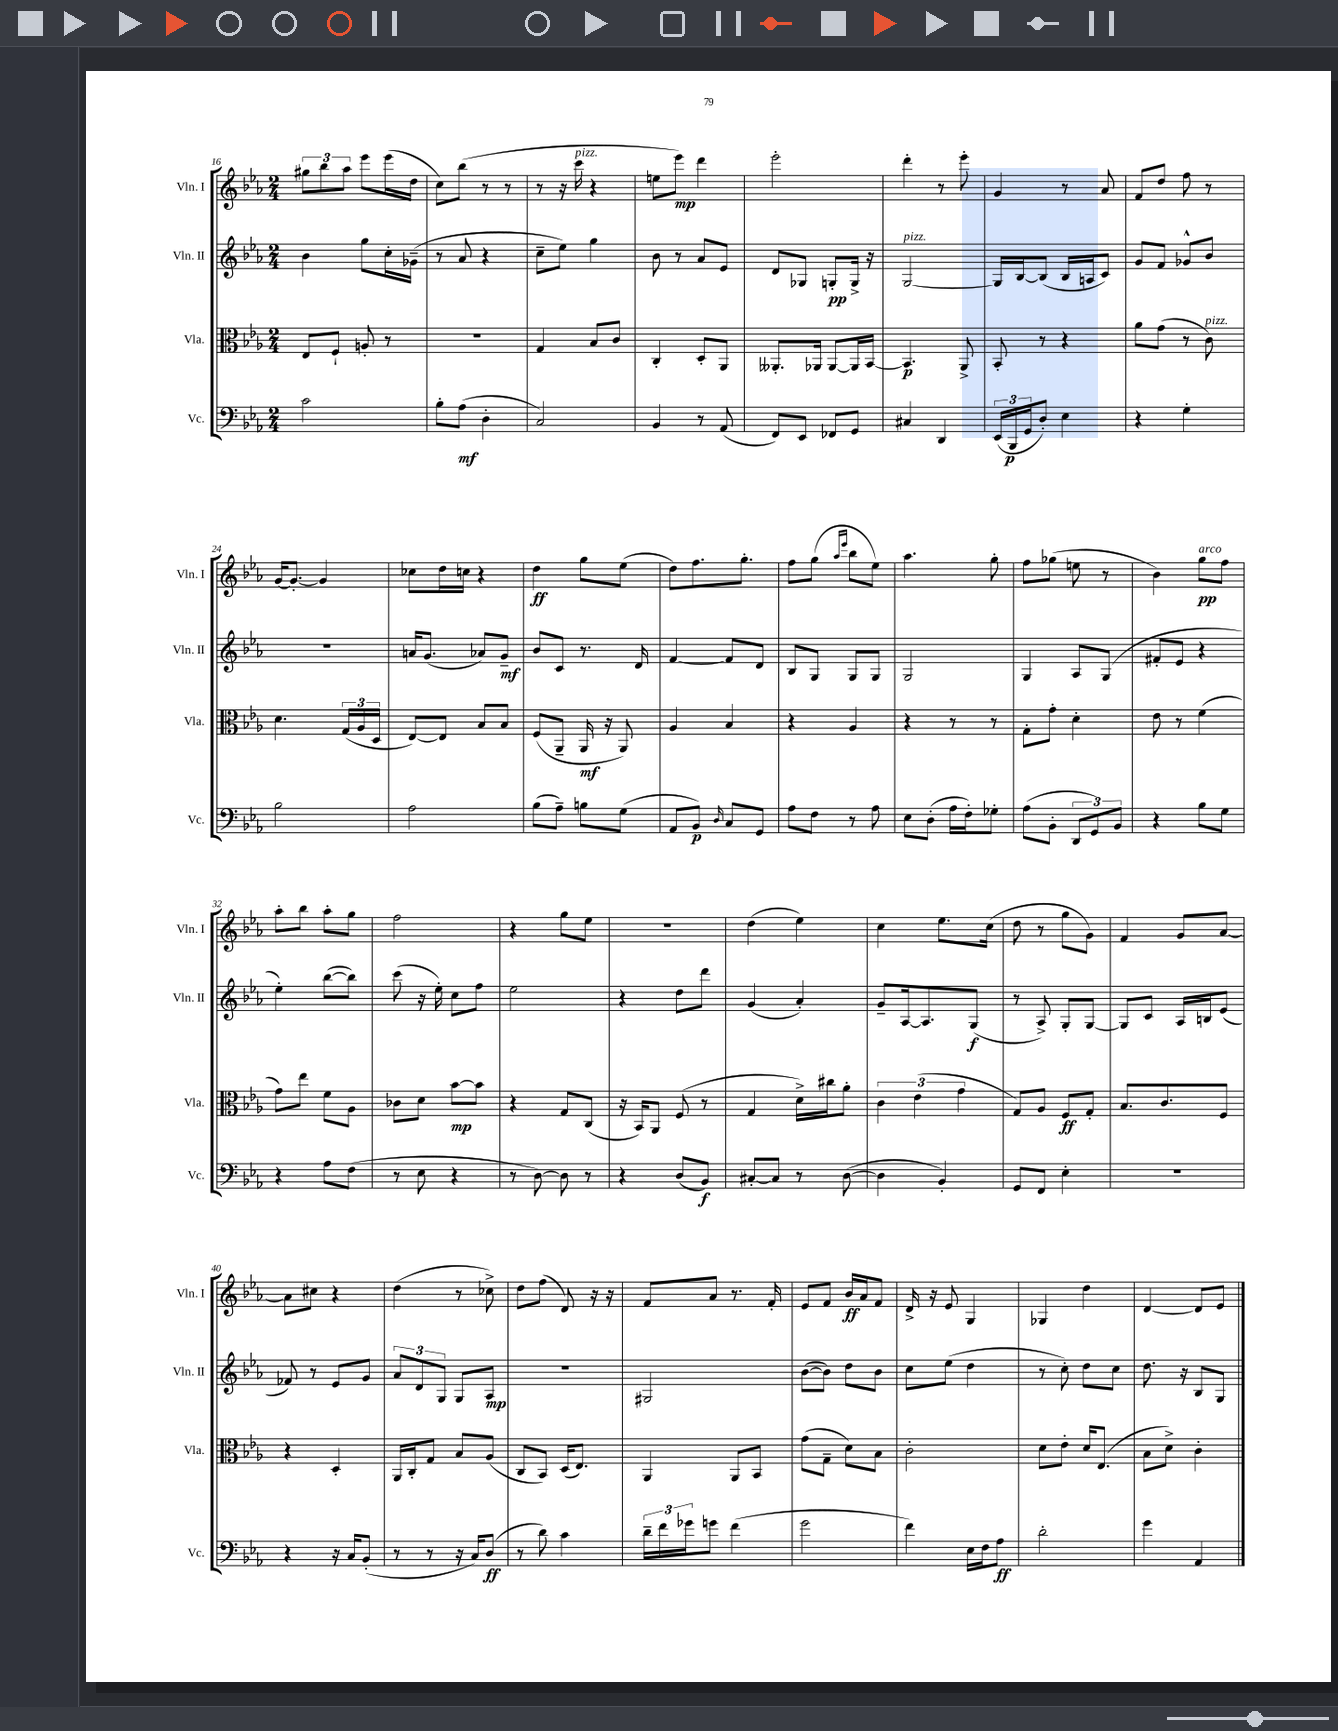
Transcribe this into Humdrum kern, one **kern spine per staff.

**kern	**dynam	**kern	**dynam	**kern	**dynam	**kern	**dynam
*part4	*part4	*part3	*part3	*part2	*part2	*part1	*part1
*staff4	*staff4	*staff3	*staff3	*staff2	*staff2	*staff1	*staff1
*I"Vc.	*	*I"Vla.	*	*I"Vln. II	*	*I"Vln. I	*
*I'Vc.	*	*I'Vla.	*	*I'Vln. II	*	*I'Vln. I	*
*clefF4	*	*clefC3	*	*clefG2	*	*clefG2	*
*k[b-e-a-]	*	*k[b-e-a-]	*	*k[b-e-a-]	*	*k[b-e-a-]	*
*M2/4	*	*M2/4	*	*M2/4	*	*M2/4	*
=16	=16	=16	=16	=16	=16	=16	=16
2c\	.	8E-/L	.	4b-\	.	12gg#X\L	.
.	.	.	.	.	.	12bb-\	.
.	.	8F`/J	.	.	.	.	.
.	.	.	.	.	.	12aa-\J	.
.	.	8An'/	.	8gg\L	.	8eee-\L	.
.	.	8r	.	16cc'\L	.	(16eee-\L	.
.	.	.	.	(16g-X~\JJ	.	16dd\JJ	.
=17	=17	=17	=17	=17	=17	=17	=17
8B-'\L	.	2r	.	8r	.	8cc\L)	.
(8A-\J	mf	.	.	8a-/	.	(8bb-\J	.
4D'\	.	.	.	4r	.	8r	.
.	.	.	.	.	.	8r	.
=18	=18	=18	=18	=18	=18	=18	=18
2C/)	.	4G/	.	8cc~\L	.	8r	.
.	.	.	.	8ee-\J)	.	16r	.
!	!	!	!	!	!	!LO:TX:a:i:t=pizz.	!
.	.	.	.	.	.	16ccc\	.
.	.	8B-/L	.	4gg\	.	4r	.
.	.	8c/J	.	.	.	.	.
=19	=19	=19	=19	=19	=19	=19	=19
4BB-/	.	4C'/	.	8b-\	.	8een\L	.
.	.	.	.	8r	.	8eee-\J)	mp
8r	.	8D'/L	.	8a-/L	.	4ddd\	.
(8AA-/	.	8AA-/J	.	8e-/J	.	.	.
=20	=20	=20	=20	=20	=20	=20	=20
8FF/L)	.	8.AA--X'/L	.	8d/L	.	2eee-'\	.
8EE-/J	.	.	.	8G-X/J	.	.	.
.	.	16AA-X/Jk	.	.	.	.	.
8FF-X/L	.	[8AA-/L	.	8Gn'/L	pp	.	.
8GG/J	.	16AA-/L]	.	16G^/Jk	.	.	.
.	.	[16BB-/JJ	.	16r	.	.	.
=21	=21	=21	=21	=21	=21	=21	=21
!	!	!	!	!LO:TX:a:i:t=pizz.	!	!	!
4C#X/	.	4.BB-/]	p	[2G/	.	4ddd'\	.
4DD/	.	.	.	.	.	8r	.
.	.	8AA-^/	.	.	.	8eee-'\	.
=22	=22	=22	=22	=22	=22	=22	=22
(24EE-/LL	.	8BB-'/	.	16G/LL]	.	4g/	.
24BBB-/	p	.	.	.	.	.	.
.	.	.	.	[16B-/J	.	.	.
24GG/J	.	.	.	.	.	.	.
8D'/J)	.	8r	.	(8B-/J]	.	.	.
4E-\	.	4r	.	16B-/LL	.	8r	.
.	.	.	.	16An/J	.	.	.
.	.	.	.	8c/J)	.	8a-/	.
=23	=23	=23	=23	=23	=23	=23	=23
4r	.	8a-\L	.	8g/L	.	8f/L	.
.	.	(8g\J	.	8f/J	.	8dd/J	.
4G'\	.	8r	.	8g-X^^/L	.	8ff\	.
!	!	!LO:TX:a:i:t=pizz.	!	!	!	!	!
.	.	8c\)	.	8b-/J	.	8r	.
!!LO:LB:g=z
=24	=24	=24	=24	=24	=24	=24	=24
2B-\	.	4.d\	.	2r	.	[16g/KL	.
.	.	.	.	.	.	8.g'/J_	.
.	.	.	.	.	.	4g/]	.
.	.	(24G/LL	.	.	.	.	.
.	.	24A-/	.	.	.	.	.
.	.	24D/JJ	.	.	.	.	.
=25	=25	=25	=25	=25	=25	=25	=25
2A-\	.	[8E-/L)	.	16an/KL	.	8cc-X\L	.
.	.	.	.	(8.g/J	.	.	.
.	.	8E-/J]	.	.	.	16dd\L	.
.	.	.	.	.	.	16ccn\JJ	.
.	.	8B-/L	.	8a-X/L)	.	4r	.
.	.	8B-/J	.	8g~/J	mf	.	.
=26	=26	=26	=26	=26	=26	=26	=26
(8B-\L	.	(8F/L	.	8b-/L	.	4dd\	ff
8A-~\J)	.	8AA-~/J	.	8c/J	.	.	.
8Bn\L	.	16AA-/	mf	8.r	.	8gg\L	.
.	.	16r	.	.	.	.	.
(8G\J	.	8AA-/)	.	.	.	(8ee-\J	.
.	.	.	.	16d/	.	.	.
=27	=27	=27	=27	=27	=27	=27	=27
8AA-/L	.	4A-/	.	[4f/	.	8dd\L)	.
8BB-/J)	p	.	.	.	.	8.ff\	.
16qqD/	.	.	.	.	.	.	.
8C/L	.	4B-/	.	8f/L]	.	.	.
.	.	.	.	.	.	8.gg'\J	.
8GG/J	.	.	.	8d/J	.	.	.
=28	=28	=28	=28	=28	=28	=28	=28
8A-\L	.	4r	.	8B-/L	.	8ff\L	.
8F\J	.	.	.	8G/J	.	(8gg\J	.
.	.	.	.	.	.	16qqaa-/LL	.
.	.	.	.	.	.	16qqeee-/JJ	.
8r	.	4A-/	.	8G/L	.	8bb-\L	.
8A-\	.	.	.	8G/J	.	8ee-\J)	.
=29	=29	=29	=29	=29	=29	=29	=29
8E-\L	.	4r	.	2G/	.	4.aa-\	.
(8D'\J	.	.	.	.	.	.	.
16A-\LL	.	8r	.	.	.	.	.
16F'\J)	.	.	.	.	.	.	.
8G-X'\J	.	8r	.	.	.	8gg'\	.
=30	=30	=30	=30	=30	=30	=30	=30
(8A-\L	.	8G'\L	.	4G/	.	8ff\L	.
8BB-'\J	.	8g'\J	.	.	.	(8gg-X\J	.
12DD/L	.	4d'\	.	8A-/L	.	8een\	.
12GG/)	.	.	.	.	.	.	.
.	.	.	.	(8G/J	.	8r	.
12BB-/J	.	.	.	.	.	.	.
=31	=31	=31	=31	=31	=31	=31	=31
4r	.	8e-\	.	8f#X'/L	.	4b-\)	.
.	.	8r	.	8e-/J	.	.	.
!	!	!	!	!	!	!LO:TX:a:i:t=arco	!
8B-\L	.	(4f\	.	4r	.	8gg\L	pp
8G\J	.	.	.	.	.	8ff\J	.
!!LO:LB:g=z
=32	=32	=32	=32	=32	=32	=32	=32
4r	.	8g\L)	.	4ee-'\)	.	8aa-'\L	.
.	.	8ee-\J	.	.	.	8bb-\J	.
8A-\L	.	8f\L	.	([8bb-\L	.	8aa-'\L	.
(8F\J	.	8A-\J	.	8bb-\J])	.	8gg\J	.
=33	=33	=33	=33	=33	=33	=33	=33
8r	.	8c-X\L	.	(8ccc\	.	2ff\	.
8E-\	.	8d\J	.	16r	.	.	.
.	.	.	.	16ee-'\)	.	.	.
4r	.	[8b-\L	mp	8cc\L	.	.	.
.	.	8b-\J]	.	8ff\J	.	.	.
=34	=34	=34	=34	=34	=34	=34	=34
8r	.	4r	.	2ee-\	.	4r	.
[8D\)	.	.	.	.	.	.	.
8D\]	.	8G/L	.	.	.	8gg\L	.
8r	.	(8C/J	.	.	.	8ee-\J	.
=35	=35	=35	=35	=35	=35	=35	=35
4r	.	16r	.	4r	.	2r	.
.	.	16BB-/KL)	.	.	.	.	.
.	.	8AA-/J	.	.	.	.	.
(8D/L	.	(8F/	.	8dd\L	.	.	.
8BB-/J)	f	8r	.	8ddd\J	.	.	.
=36	=36	=36	=36	=36	=36	=36	=36
[8C#X'/L	.	4G/	.	(4g/	.	(4dd\	.
8C#/J]	.	.	.	.	.	.	.
8r	.	16d^\LL)	.	4a-'/)	.	4ee-\)	.
.	.	16cc#X\J	.	.	.	.	.
([8D\	.	8a-'\J	.	.	.	.	.
=37	=37	=37	=37	=37	=37	=37	=37
4D\]	.	6c\	.	8g~/L	.	4cc\	.
.	.	.	.	[16A-/k	.	.	.
.	.	(6e-\	.	.	.	.	.
.	.	.	.	8.A-/]	.	.	.
4BB-'/)	.	.	.	.	.	8.ee-\L	.
.	.	6g\	.	.	.	.	.
.	.	.	.	(8G/J	f	.	.
.	.	.	.	.	.	(16cc\Jk	.
=38	=38	=38	=38	=38	=38	=38	=38
8GG/L	.	8G/L)	.	8r	.	8dd\	.
8FF/J	.	8A-/J	.	8A-^/)	.	8r	.
4E-'\	.	8F/L	ff	8G'/L	.	8gg\L	.
.	.	8G'/J	.	[8G/J	.	8g\J)	.
=39	=39	=39	=39	=39	=39	=39	=39
2r	.	8.B-/L	.	8G/L]	.	4f/	.
.	.	.	.	8c/J	.	.	.
.	.	8.c/	.	.	.	.	.
.	.	.	.	16A-/LL	.	8g/L	.
.	.	.	.	16Bn/J	.	.	.
.	.	8F/J	.	(8e-/J	.	[8a-/J	.
!!LO:LB:g=z
=40	=40	=40	=40	=40	=40	=40	=40
4r	.	4r	.	8f-X/)	.	8a-\L]	.
.	.	.	.	8r	.	8cc#X\J	.
16r	.	4D'/	.	8e-/L	.	4r	.
16C/KL	.	.	.	.	.	.	.
(8BB-'/J	.	.	.	8g/J	.	.	.
=41	=41	=41	=41	=41	=41	=41	=41
8r	.	16AA-/LL	.	12a-/L	.	(4dd\	.
.	.	16C'/J	.	.	.	.	.
.	.	.	.	12d/	.	.	.
8r	.	8G/J	.	.	.	.	.
.	.	.	.	12G/J	.	.	.
16r	.	8B-/L	.	8G/L	.	8r	.
16C/KL)	.	.	.	.	.	.	.
(8D/J	ff	(8A-/J	.	8A-/J	mp	8cc-X^\)	.
=42	=42	=42	=42	=42	=42	=42	=42
8r	.	8C/L	.	2r	.	8dd\L	.
8d\)	.	8BB-/J)	.	.	.	(8ff\J	.
4c\	.	(16D/KL	.	.	.	8d/)	.
.	.	8.E-/J)	.	.	.	.	.
.	.	.	.	.	.	16r	.
.	.	.	.	.	.	16r	.
=43	=43	=43	=43	=43	=43	=43	=43
24d~\LL	.	4AA-/	.	2G#X/	.	8f/L	.
24f\	.	.	.	.	.	.	.
24g-X\J	.	.	.	.	.	.	.
8gn\J	.	.	.	.	.	8a-/J	.
(4f\	.	8AA-/L	.	.	.	8.r	.
.	.	8BB-/J	.	.	.	.	.
.	.	.	.	.	.	16f'/	.
=44	=44	=44	=44	=44	=44	=44	=44
2g\	.	(8g\L	.	([8b-\L	.	8e-/L	.
.	.	8G~\J	.	8b-\J])	.	8f/J	.
.	.	8d\L)	.	8dd\L	.	16b-/LL	ff
.	.	.	.	.	.	16a-/J	.
.	.	8B-\J	.	8b-\J	.	8f/J	.
=45	=45	=45	=45	=45	=45	=45	=45
4f\)	.	2c'\	.	8cc\L	.	16d^/	.
.	.	.	.	.	.	16r	.
.	.	.	.	(8ee-\J	.	8e-/	.
16E-\LL	.	.	.	4dd\	.	4G/	.
16F\J	.	.	.	.	.	.	.
8A-\J	ff	.	.	.	.	.	.
=46	=46	=46	=46	=46	=46	=46	=46
2d'\	.	8d\L	.	8r	.	4G-X/	.
.	.	8e-'\J	.	8cc'\)	.	.	.
.	.	16d/KL	.	8dd\L	.	4dd\	.
.	.	(8.E-/J	.	.	.	.	.
.	.	.	.	8cc\J	.	.	.
=47	=47	=47	=47	=47	=47	=47	=47
4g\	.	8B-\L	.	8.dd\	.	[4d/	.
.	.	8d^\J)	.	.	.	.	.
.	.	.	.	16r	.	.	.
4AA-/	.	4c'\	.	8B-/L	.	8d/L]	.
.	.	.	.	8G/J	.	8e-/J	.
==	==	==	==	==	==	==	==
*-	*-	*-	*-	*-	*-	*-	*-
